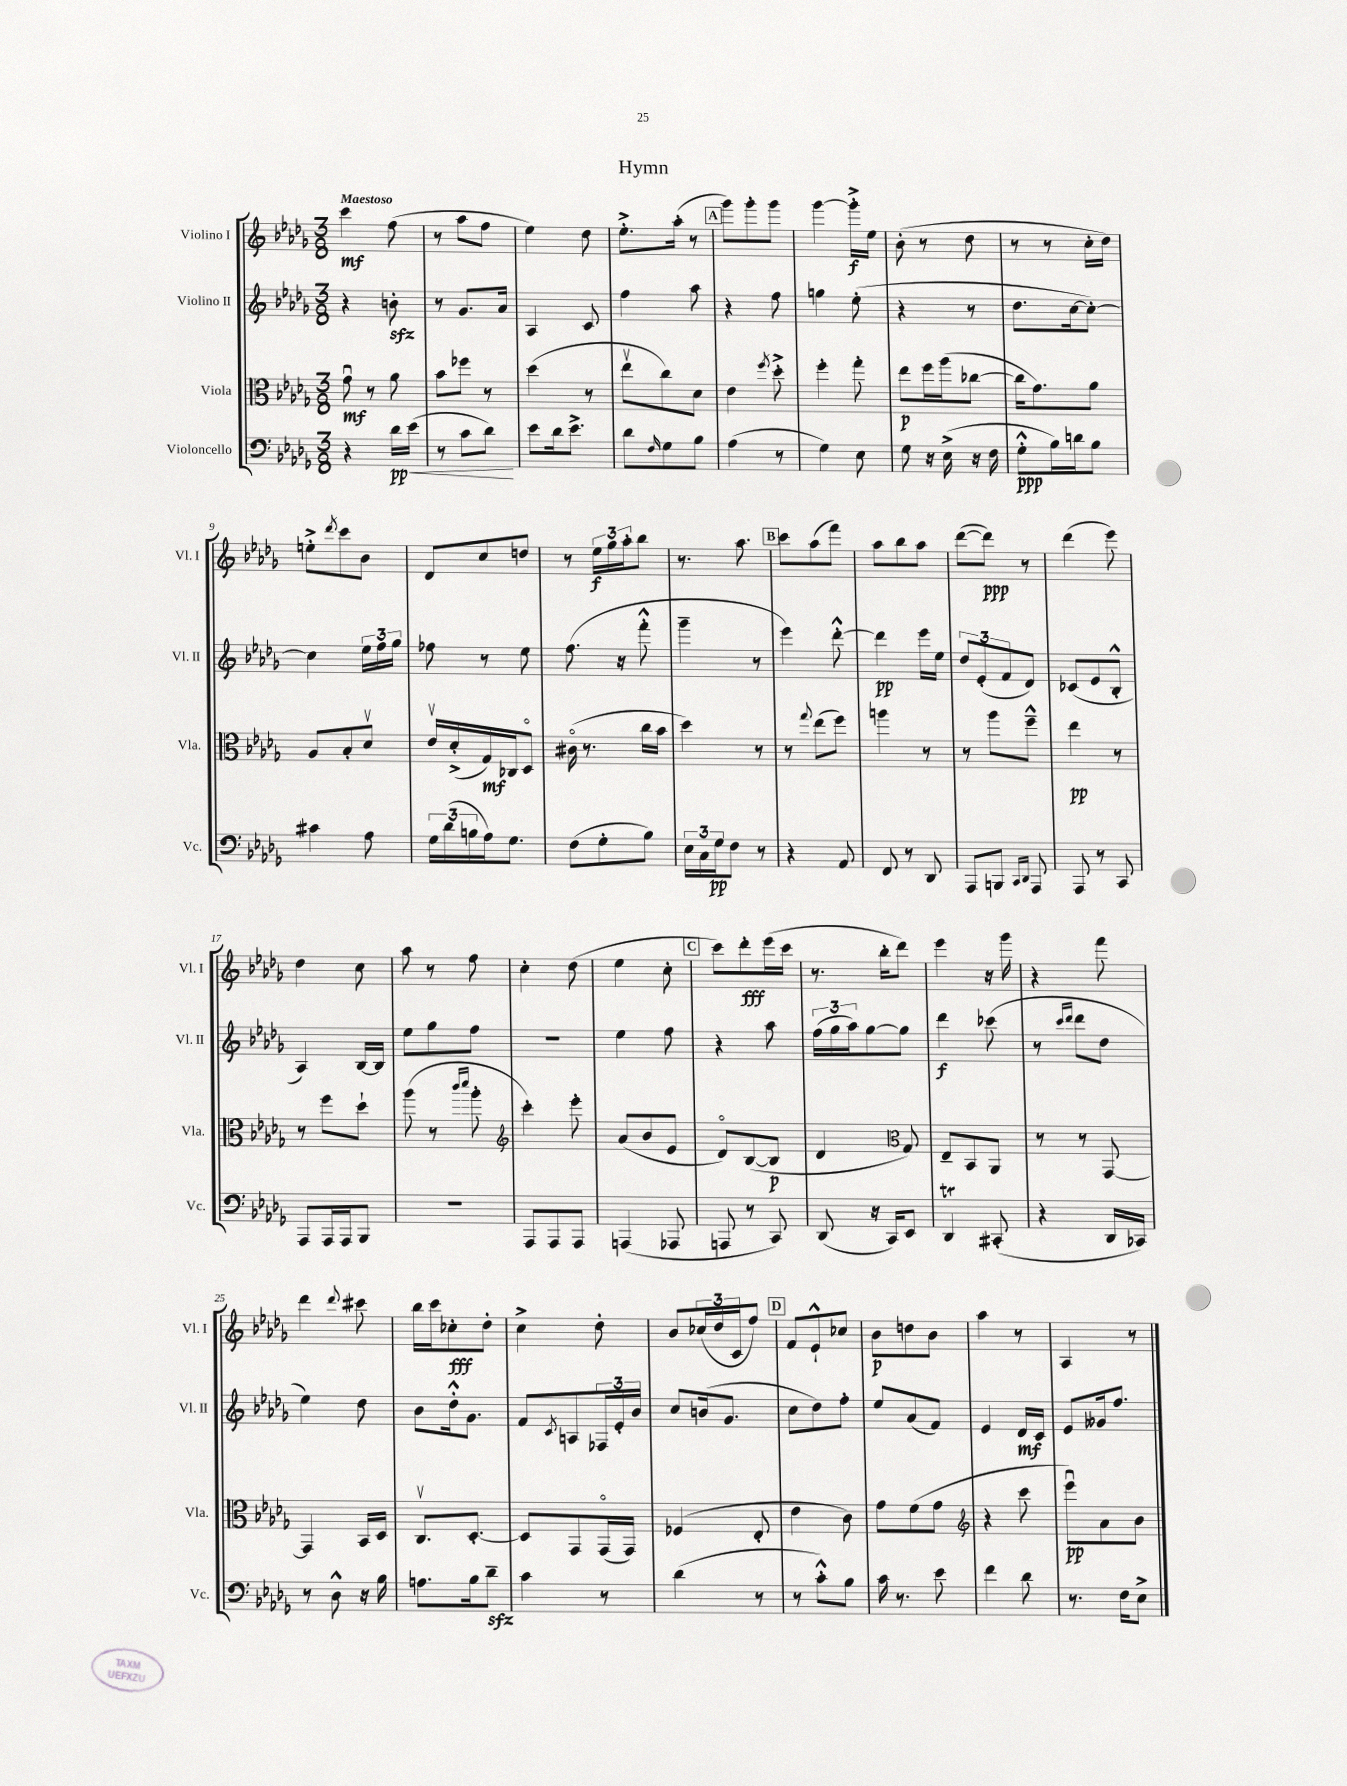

**kern	**kern	**kern	**kern
*staff4	*staff3	*staff2	*staff1
*clefF4	*clefC3	*clefG2	*clefG2
*k[b-e-a-d-g-]	*k[b-e-a-d-g-]	*k[b-e-a-d-g-]	*k[b-e-a-d-g-]
*M3/8	*M3/8	*M3/8	*M3/8
4r	8g-u	4r	4ccc
.	8r	.	.
16d-	8a-	8b'	(8ff
(16e-	.	.	.
=	=	=	=
8r	8b-	8r	8r
8c	8ff-	8.g-	8aa-
8d-)	8r	.	8ff
.	.	16a-	.
=	=	=	=
8e-	(4dd-	4A-	4ee-)
16d-	.	.	.
8.e-^	.	.	.
.	8r	8c	8dd-
=	=	=	=
8d-	8ee-v	4ff	8.ee-'^
16qqF	.	.	.
8G-	8cc)	.	.
.	.	.	(16aa-'
8B-	8d-	8aa-	8r
=	=	=	=
(4A-	4e-	4r	8ggg-)
.	.	.	8ggg-'
.	8qff	.	.
8r	8dd-'^	8ff	8ggg-
=	=	=	=
4G-)	4ff'	4gg	[4ggg-
8E-	8gg-'	(8ee-'	16ggg-'^]
.	.	.	16ee-
=	=	=	=
8G-	8ee-	4r	(8b-'
16r	16ff	.	8r
(16E-^	(16aa-	.	.
16r	[8cc-	8r	8dd-
16F	.	.	.
=	=	=	=
8G-'^^	16cc-]	8.dd-	8r
.	8.g-)	.	.
16B-)	.	.	8r
16d	.	[16cc	.
8B-	8a-	8cc'_)	16cc'
.	.	.	16dd-)
=	=	=	=
4c#	8A-	4cc]	8ee'^
.	.	.	8qddd-
.	8B-'	.	8ccc
8A-	8d-v	24ee-	8b-
.	.	24ff	.
.	.	24gg-	.
=	=	=	=
24G-	16e-v	8ff-	8d-
(24d-	.	.	.
.	(16d-'^	.	.
24B	.	.	.
16A-)	16G-)	8r	8cc
8.G-	16C-	.	.
.	8D-o	8ee-	8dd
=	=	=	=
(8F	(16c#o	(8.ff	8r
.	8.r	.	.
8G-'	.	.	24ee-
.	.	.	24gg-
.	.	16r	.
.	.	.	24aa-'
8B-)	16cc	8fff'^^	8bb-
.	16b-	.	.
=	=	=	=
24E-	4dd-)	4ggg-~	8.r
24C	.	.	.
24G-	.	.	.
8F	.	.	.
.	.	.	8.aa-
8r	8r	8r	.
=	=	=	=
4r	8r	4eee-)	8ccc
.	8qqgg-	.	.
.	(8ee-	.	(8aa-
8AA-	8ff)	[8ddd-'^^	8fff)
=	=	=	=
8FF	4aa	4ddd-]	8aa-
8r	.	.	8bb-
8DD-	8r	16eee-	8aa-
.	.	16ee-	.
=	=	=	=
8AAA-	8r	12dd-	([8ddd-
.	.	(12e-'	.
8BBB	8aa-	.	8ddd-])
.	.	12f	.
16qqCC	.	.	.
16qqDD-	.	.	.
8AAA-	8ff~^^	8d-)	8r
=	=	=	=
8AAA-	4ee-	(8c-	(4ddd-
8r	.	8e-	.
8CC	8r	8B-'^^	8eee-)
=	=	=	=
8AAA-	8r	4A-)	4dd-
16AAA-	8ff	.	.
16AAA-	.	.	.
8BBB-	8dd-`	[16B-	8cc
.	.	16B-]	.
=	=	=	=
4.r	(8aa-	8ee-	8aa-
.	8r	8gg-	8r
.	16qqccc	.	.
.	16qqddd-	.	.
.	8aa-'	8ff	8ff
=	=	=	=
*	*clefG2	*	*
8AAA-	4ccc')	4.r	4cc'
8AAA-	.	.	.
8AAA-	8eee-'	.	(8dd-
=	=	=	=
(4AAA	(8a-	4ee-	4ee-
.	8b-	.	.
8AAA-	8e-	8ff	8cc'
=	=	=	=
8AAA	8d-o)	4r	8ccc)
8r	([8B-	.	8ddd-'
8CC)	8B-]	8aa-	(16eee-
.	.	.	16ccc
=	=	=	=
(8DD-	4d-	(24ff	8.r
.	.	24gg-	.
.	.	24aa-)	.
16r	.	[8gg-	.
16CC)	.	.	16bb-'
*	*clefC3	*	*
8EE-	8G-)	8gg-]	8ddd-)
=	=	=	=
4DD-	8E-~	4ddd-	4eee-
.	8BB-	.	.
(8CC#'	8AA-	(8ccc-	16r
.	.	.	16ggg-
=	=	=	=
4r	8r	8r	4r
.	.	16qqccc	.
.	.	16qqddd-	.
.	8r	8ddd-	.
16DD-	[8GG-	8dd-	8fff
16CC-)	.	.	.
=	=	=	=
8r	4GG-]	4ee-)	4ddd-
8D-^^	.	.	.
.	.	.	8qqddd-
16r	16BB-	8dd-	8ccc#
16B-	16D-	.	.
=	=	=	=
8.A	8.Cv	8b-	16bb-
.	.	.	16ccc
.	.	16dd-'^^	8cc-'
16B-	[8.D-'	8.g-	.
8d-~	.	.	8dd-'
=	=	=	=
4c	8D-]	8f	4cc^
.	.	8qc	.
.	8GG-	8A	.
8r	(16GG-o	24F-	8dd-'
.	.	24e-'	.
.	16GG-)	.	.
.	.	24b-	.
=	=	=	=
(4d-	(4F-	8cc	8b-
.	.	(16b	(24cc-
.	.	.	24dd-
.	.	8.g-	.
.	.	.	24c
8r	8E-'	.	8ff)
=	=	=	=
8r	4e-	8cc	8f
8c'^^)	.	8dd-)	8e-`^^
8B-	8c)	8ff'	8cc-
=	=	=	=
16c	8g-	8ee-	8b-
8.r	.	.	.
.	(8f	(8a-	8dd
8e-	8g-	8f)	8b-
=	=	=	=
*	*clefG2	*	*
4f	4r	4e-	4aa-
8d-	8ccc	16d-	8r
.	.	16c	.
=	=	=	=
8.r	8eee-u)	8e-	4A-
.	8a-	16g--	.
16F	.	8.ff	.
8E-^	8b-	.	8r
==	==	==	==
*-	*-	*-	*-
